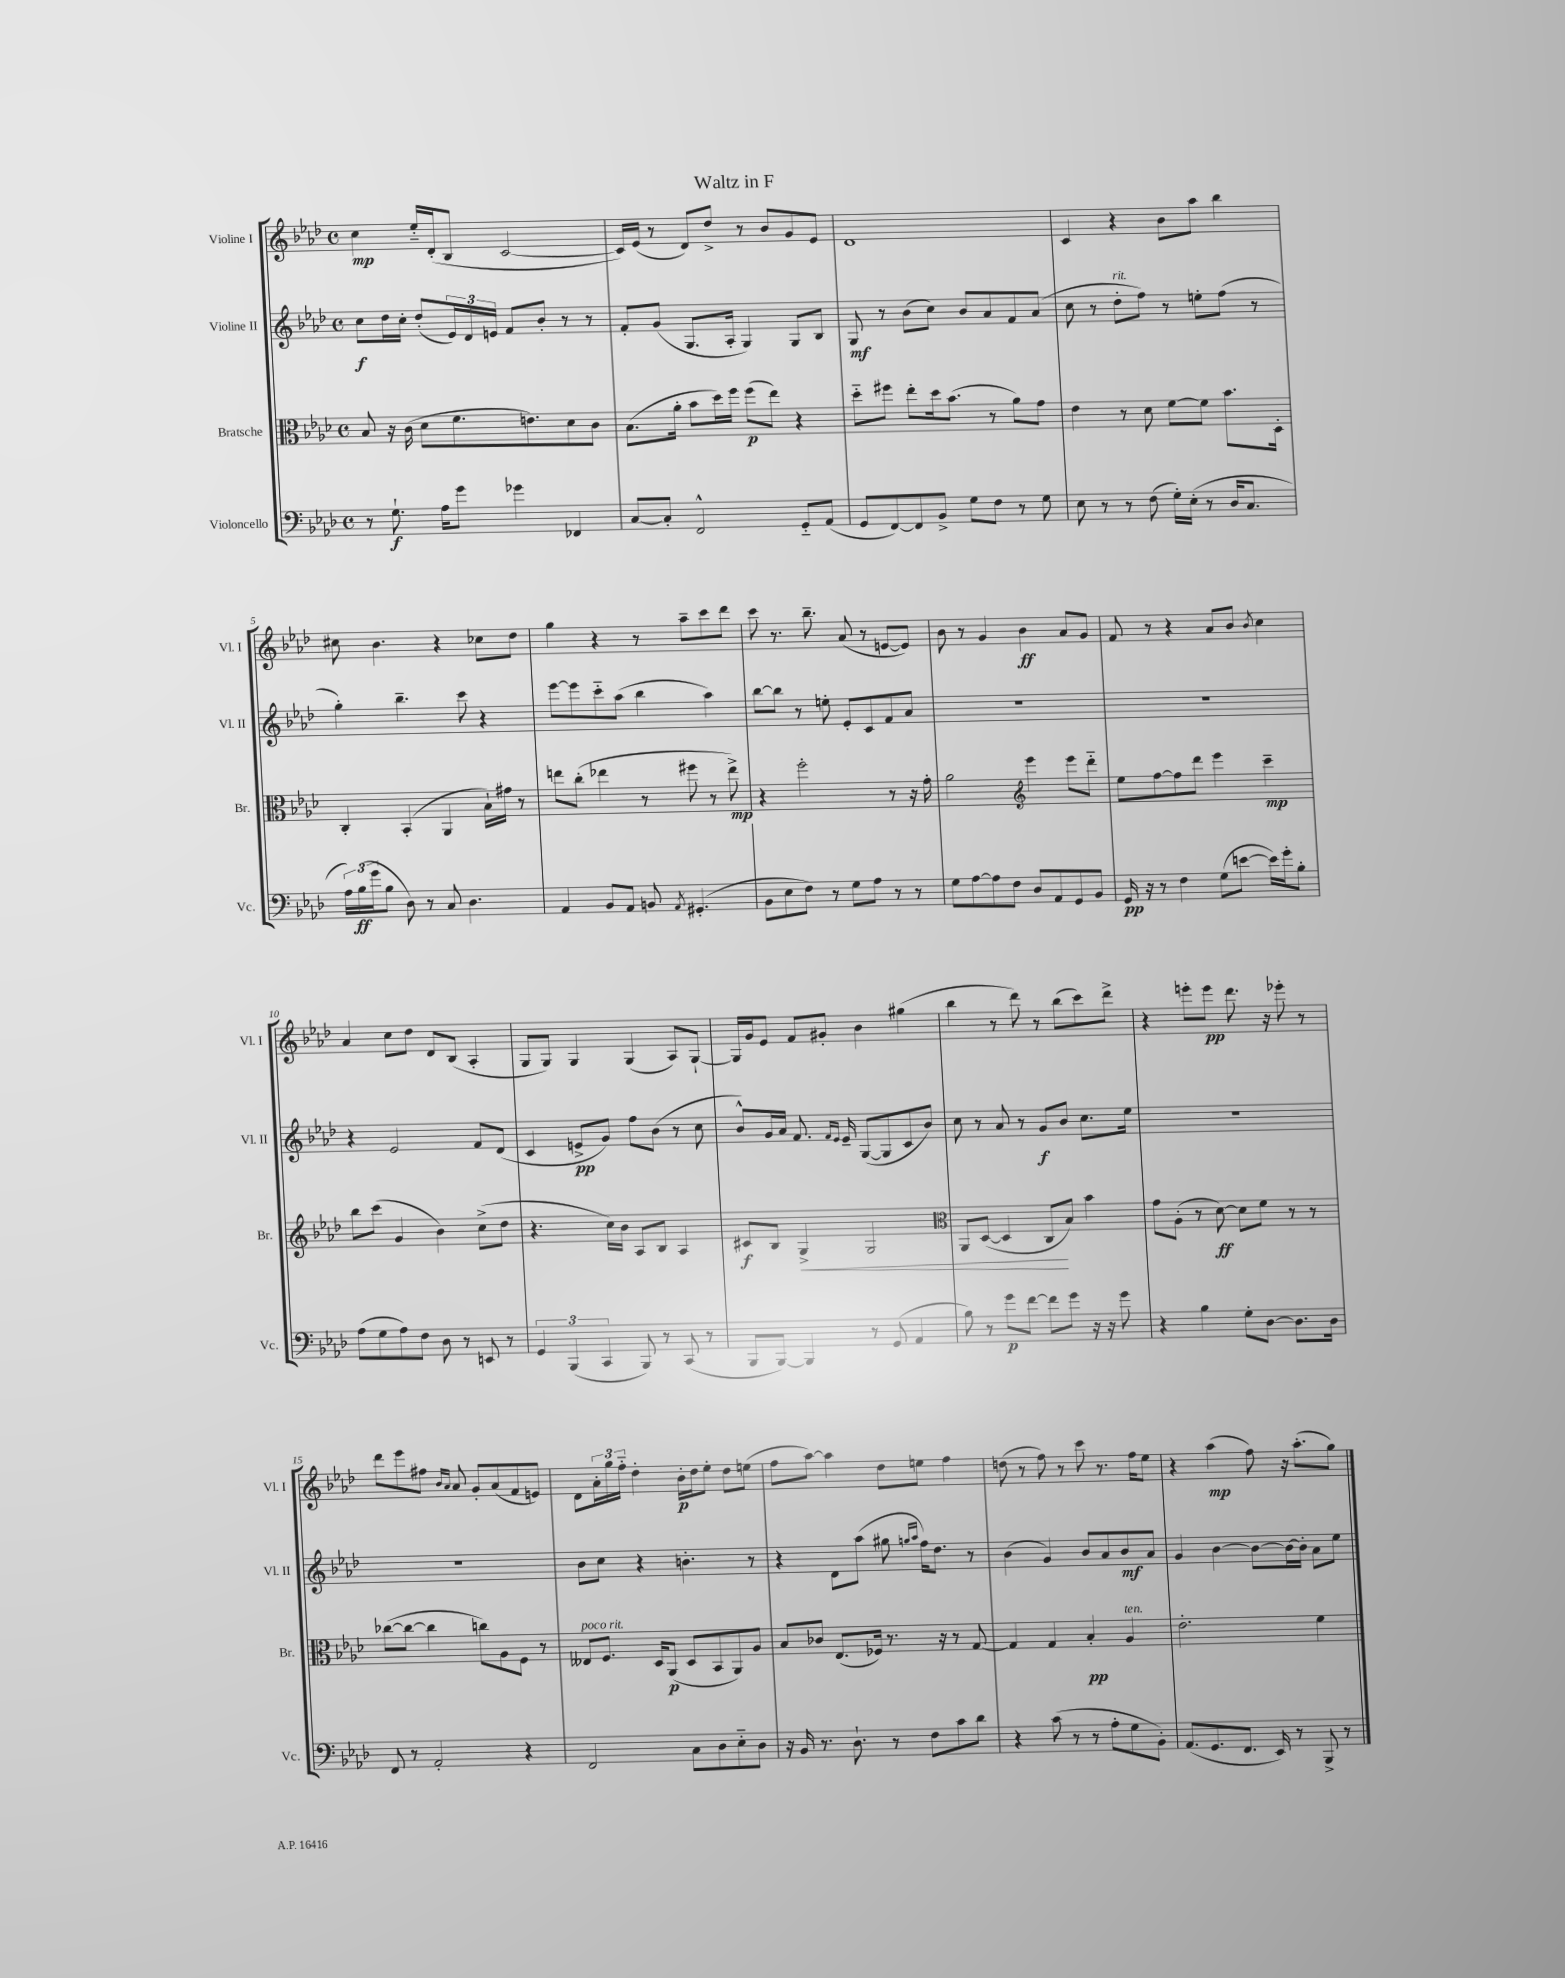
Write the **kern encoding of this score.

**kern	**kern	**kern	**kern
*staff4	*staff3	*staff2	*staff1
*clefF4	*clefC3	*clefG2	*clefG2
*k[b-e-a-d-]	*k[b-e-a-d-]	*k[b-e-a-d-]	*k[b-e-a-d-]
*M4/4	*M4/4	*M4/4	*M4/4
*met(c)	*met(c)	*met(c)	*met(c)
8r	8B-	8cc	4cc
8.G`	16r	16dd-	.
.	(16c	16cc'	.
.	8d-	(8dd-'	16ee-'~
16A-	.	.	(16d-'
8g	8.f	24e-)	8B-
.	.	24d-	.
.	.	24e	.
4g-	.	8f	[2c
.	8.e)	.	.
.	.	8b-'	.
4FF-	8d-	8r	.
.	8c	8r	.
=	=	=	=
[8C	(8.B-	8f'	16c])
.	.	.	(16e-
8C']	.	(8g	8r
.	16a-'	.	.
2FF^^	8b-	8.G	8d-)
.	16dd-)	.	8dd-^
.	16ff	16A-'	.
.	(8ff	4G)	8r
.	8ee-)	.	8b-
8GG'~	4r	8G	8g
(8AA-	.	8B-	8e-
=	=	=	=
8GG	8dd-'~	8G	1d-
[8FF)	8ff#	8r	.
8FF]	8ee-'	(8b-	.
8BB-^	16dd-	8cc)	.
.	(8.b-	.	.
8G	.	8b-	.
8F	8r	8a-	.
8r	8a-)	8f	.
8G	8g	(8a-	.
=	=	=	=
8E-	4e-	8cc	4c
8r	.	8r	.
8r	8r	8dd-'	4r
(8F	8d-	8ff)	.
16G')	[8f	8r	8b-
(16E-'	.	.	.
8r	8f]	8ee'	8aa-
16D-	8.b-	(8ff	4bb-
8.C	.	.	.
.	.	8r	.
.	16D-'	.	.
=	=	=	=
24A-)	4C'	4gg')	8cc#
(24B-	.	.	.
24g	.	.	.
8B-	.	.	4.b-
8D-)	(4BB-'	4.bb-~	.
8r	.	.	.
8C	4AA-	.	4r
4.D-	.	8ccc	.
.	16B-`)	4r	8cc-
.	16g#	.	.
.	8r	.	8dd-
=	=	=	=
4AA-	8ee	[8eee-	4gg
.	(8cc'	8eee-]	.
8BB-	4ee-	8ccc'~	4r
8AA-	.	(8aa-	.
8BB	8r	4bb-	8r
8qAA-	.	.	.
(4.GG#'	8ff#	.	8aa-~
.	8r	4aa-)	8ccc
.	8ee-^)	.	8ddd-
=	=	=	=
8BB-	4r	[8bb-	8ccc
8E-	.	8bb-]	8.r
8F)	2ff'	8r	.
.	.	.	8.bb-~
8r	.	8ee'	.
8G	.	8e-'	(8a-
8A-	.	8c	8r
8r	8r	8f	[8e
8r	16r	8a-	8e])
.	16g'	.	.
=	=	=	=
8G	2a-	1r	8b-
[8A-	.	.	8r
8A-]	.	.	4g
8F	.	.	.
*	*clefG2	*	*
8D-	4eee-	.	4b-
8AA-	.	.	.
8GG	8eee-	.	8a-
8BB-	8ddd-'~	.	8g
=	=	=	=
16GG	8ee-	1r	8f
16r	.	.	.
8r	[8ff	.	8r
4F	8ff]	.	4r
.	8ddd-	.	.
(8G	4eee-	.	8a-
[8e	.	.	8b-
.	.	.	8qb-
16e])	4ccc~	.	4cc
16g'	.	.	.
8B-'	.	.	.
=	=	=	=
(8A-	8bb-	4r	4a-
8G	(8ccc	.	.
8A-)	4g	2e-	8cc
8F	.	.	8dd-
8D-	4b-)	.	8d-
8r	.	.	(8B-
8EE	(8cc^	8f	4A-'
8r	8dd-	(8d-	.
=	=	=	=
6GG	4.r	4c	8G
.	.	.	8G)
(6BBB-	.	.	.
.	.	8e^	4G
6CC	.	.	.
.	16cc)	8g)	.
.	16b-	.	.
8BBB-)	8A-	8ff	(4G
8r	8B-	(8b-	.
(8CC	4A-	8r	8A-)
8r	.	8cc	[8G`
=	=	=	=
8BBB-	8c#	8b-^^)	16G]
.	.	.	16g
[8BBB-)	8B-	16g	8e-
.	.	16a-	.
4BBB-]	4G^	8.f	8f
.	.	.	8g#'
.	.	16qqf	.
.	.	16qqe-	.
.	.	16e-~	.
8r	2G	([8G	4b-
(8GG	.	8G]	.
4AA-	.	8c	(4gg#
.	.	8b-)	.
=	=	=	=
*	*clefC3	*	*
8B-)	8AA-	8cc	4bb-
8r	([8D-	8r	.
8g	4D-]	8a-	8r
[8f	.	8r	8ddd-)
8f]	8C	8g	8r
8g	8B-)	8b-	(8bb-
16r	4b-	8.cc	8ccc)
16r	.	.	.
8g	.	.	8ddd-^
.	.	16ee-	.
=	=	=	=
4r	8g	1r	4r
.	(8A-'	.	.
4B-	8r	.	8eee'
.	[8d-)	.	8eee
8G'	8d-]	.	8.ddd-
[8D-	8f	.	.
.	.	.	16r
8.D-]	8r	.	8eee-'
.	8r	.	8r
16D-	.	.	.
=	=	=	=
8FF	([8cc-	1r	8ddd-
8r	8cc-_	.	8eee-
2AA-'	4cc-]	.	8ff#
.	.	.	16qqb-
.	.	.	16qqa-
.	.	.	8a-
.	8cc)	.	8g'
.	8A-	.	(8a-
4r	8F	.	8f
.	8r	.	8e)
=	=	=	=
2FF	8E--	8b-	8d-
.	8.F	8cc	24a-'
.	.	.	24gg
.	.	.	24ff'~
.	.	4r	4dd-'
.	16D-	.	.
.	(8AA-	.	.
8C	8D-	4.b'	16b-'
.	.	.	16dd-
8D-	8BB-	.	8ee-'
8E-'~	8AA-)	.	8dd-
8D-	8A-	8r	(8ee
=	=	=	=
16r	8B-	4r	8ff
16BB-	.	.	.
8.r	8c-	.	[8aa-)
.	(8.E-	8d-	4aa-]
8.D-`	.	.	.
.	.	(8aa-	.
.	16F-)	.	.
8r	8.r	8gg#	8dd-
.	.	16qqgg	.
.	.	16qqaa-	.
8F	.	16ff)	8ee
.	16r	8.dd-	.
8c	8r	.	4ff
8d-	[8G	8r	.
=	=	=	=
4r	4G]	(4b-	(8dd
.	.	.	8r
(8c	4G	4g)	8ff)
8r	.	.	8r
8r	4B-'	8b-	8ccc
8A-'	.	8a-	8.r
8G	4A-	8b-	.
.	.	.	16ff
8BB-')	.	8a-	8ee-
=	=	=	=
(8.AA-	2.e-'	4g	4r
8.GG	.	.	.
.	.	[4b-	(4aa-
8.FF	.	.	.
.	.	8b-_	8ff)
16EE-)	.	.	.
8r	.	16b-_	16r
.	.	16b-']	(8.aa-'
8BBB-^	4f	8a-	.
8r	.	8ee-	8gg)
==	==	==	==
*-	*-	*-	*-
